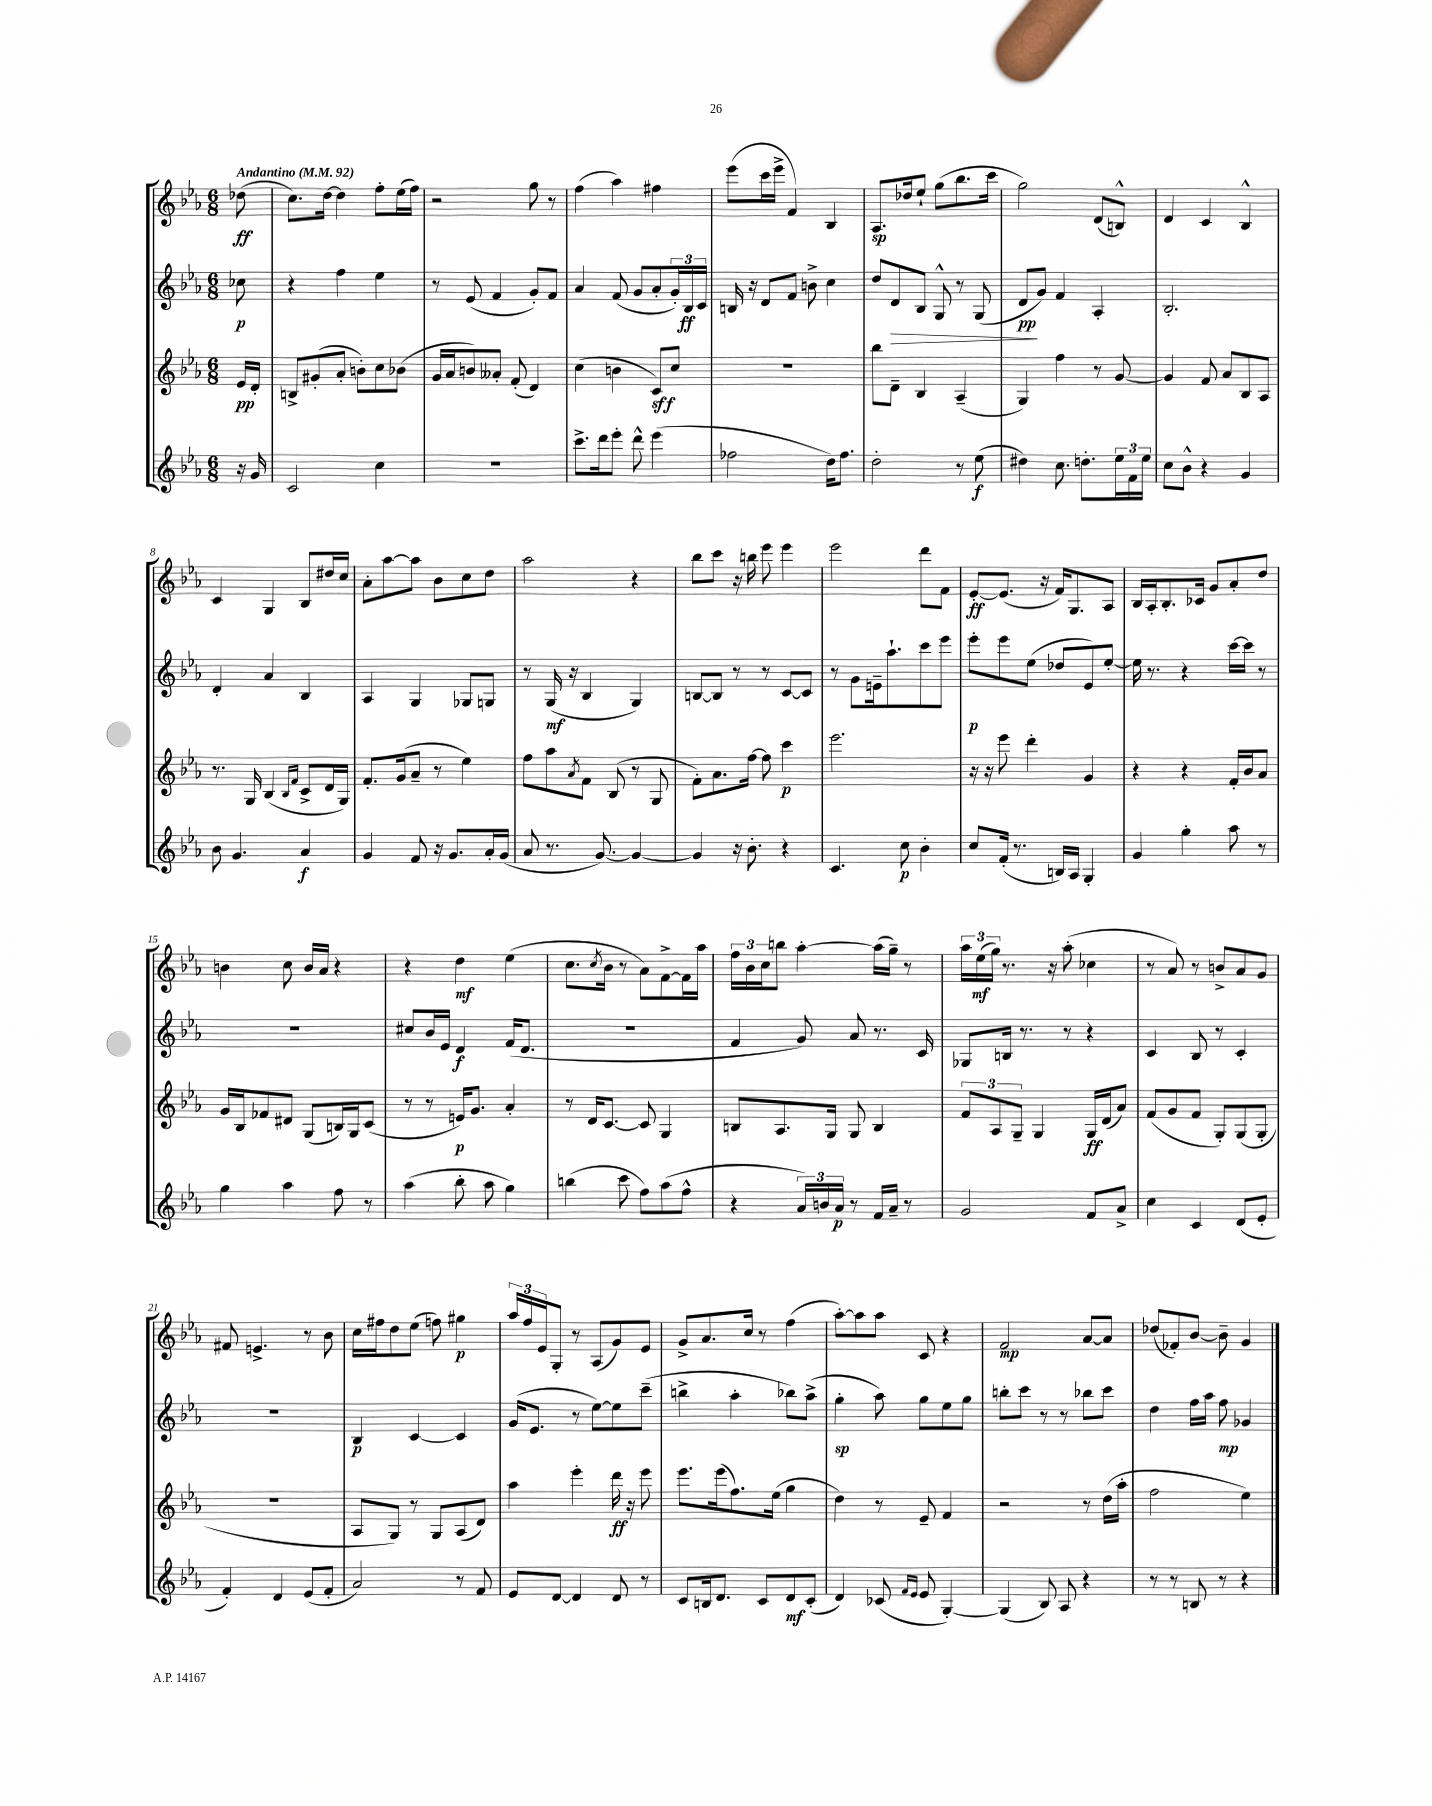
<<
\new StaffGroup <<
\new Staff = "s0" {
    \clef treble \key ees \major \numericTimeSignature \time 6/8 \partial 8 \tempo "Andantino" 4 = 92
    des''8\ff( |
    c''8.) d''16~ d''4 f''8-. ees''16( f''16) |
    r2 g''8 r8 |
    f''4( aes''4) fis''4 |
    ees'''8( c'''16 ees'''16-> f'4) bes4 |
    aes8.\sp des''16 ees''8-! g''8( bes''8. c'''16 |
    g''2) d'8( b8-^) |
    d'4 c'4 bes4-^ |
    c'4 g4 bes8 dis''16 c''16 |
    aes'8-. aes''8~ aes''8 bes'8 c''8 d''8 |
    aes''2 r4 |
    bes''8 c'''8 r16 b''16 ees'''8 ees'''4 |
    ees'''2 d'''8 f'8 |
    ees'8~-.\ff ees'8.( r16 f'16) g8. aes8 |
    bes16 aes16-. bes8.-. ces'16 g'8 aes'8-. d''8 |
    b'4 c''8 b'16 aes'16 r4 |
    r4 d''4\mf ees''4( |
    c''8. \acciaccatura { c''8 } bes'16 r8 aes'8) f'8~-> f'16 aes''16 |
    \tuplet 3/2 { f''16 bes'16 c''16 } b''8 aes''4~-. aes''16( g''16--) r8 |
    \tuplet 3/2 { aes''16 ees''16\mf( g''16) } r8. r16 aes''8-.( ces''4 |
    r8 aes'8) r8 b'8-> aes'8 g'8 |
    fis'8 e'4.-> r8 bes'8 |
    c''16 fis''16 d''8 ees''8( f''8) gis''4\p |
    \tuplet 3/2 { aes''16 f''16 ees'16 } g8-. r8 aes8( g'8) ees'8 |
    g'8-> aes'8. c''16 r8 f''4( |
    aes''8~-.) aes''8 aes''8 c'8 r4 |
    f'2\mp aes'8~ aes'8 |
    des''8( fes'8-.) bes'8~ bes'8-- g'4 \bar "|." |
}
\new Staff = "s1" {
    \clef treble \key ees \major \numericTimeSignature \time 6/8 \partial 8
    ces''8\p |
    r4 f''4 ees''4 |
    r8 ees'8( f'4 g'8-.) f'8 |
    aes'4 f'8( g'8 aes'8-. \tuplet 3/2 { g'16-.) bes16\ff c'16 } |
    b16 r16 d'8 f'8 b'8-> c''4 |
    d''8 d'8\> bes8 g8-^ r8 g8( |
    d'8\pp\! g'8) f'4 aes4-. |
    bes2.-. |
    d'4-. aes'4 bes4 |
    aes4 g4 ges8 g8 |
    r8 g16\mf( r16 bes4 g4) |
    b8~ b8 r8 r8 c'8~ c'8 |
    r8 g'8 e'16-- aes''8.-! c'''8 ees'''8 |
    ees'''8-.\p ees'''8 ees''8( des''8 ees'8) ees''8~-. |
    ees''16 r8. r4 c'''16~ c'''16 r8 |
    R2. |
    cis''8 bes'16 ees'16 d'4\f f'16( d'8. |
    R2. |
    f'4 g'8) aes'8 r8. c'16 |
    ges8 b16 r8. r8 r4 |
    c'4 bes8 r8 c'4-. |
    R2. |
    bes4\p c'4~ c'4 |
    g'16( ees'8. r8 ees''8~) ees''8 c'''8--( |
    b''4-> aes''4-. bes''8) aes''8->( |
    g''4-.\sp aes''8) g''8 ees''8 g''8 |
    b''8-. c'''8 r8 r8 bes''8 c'''8 |
    d''4 f''16 aes''16 f''8\mp ges'4 \bar "|." |
}
\new Staff = "s2" {
    \clef treble \key ees \major \numericTimeSignature \time 6/8 \partial 8
    ees'16\pp d'16-. |
    b8-> gis'8-.( aes'8-. b'8-.) c''8 bes'8( |
    g'16 aes'16 b'8) aeses'8-. f'8-.( d'4) |
    c''4( b'4 c'8\sff) c''8 |
    R2. |
    bes''8 d'8-- bes4 aes4--( |
    g4) f''4 r8 g'8~ |
    g'4 f'8 aes'8 bes8 aes8 |
    r8. g16 bes4( \grace { bes16 f'16 } c'8-> d'16 g16) |
    f'8.-. g'16( aes'8-- r8 ees''4) |
    f''8 aes''8 \acciaccatura { aes'8 } f'8 bes8( r8 g8 |
    f'8-.) aes'8. f''16~ f''8 c'''4\p |
    ees'''2. |
    r16 r16 ees'''8 d'''4-. g'4 |
    r4 r4 f'16-. bes'16 aes'8 |
    g'16 bes16 fes'8 dis'8 g8( b16) g16 c'8( |
    r8 r8 e'16\p) g'8. aes'4-. |
    r8 d'16 c'8.~ c'8 g4 |
    b8 aes8. g16 g8 b4 |
    \tuplet 3/2 { f'8 aes8 g8-- } g4 g16\ff d'16( aes'8) |
    f'8( g'8 f'8 g8-.) g8( g8-. |
    R2. |
    aes8 g8) r8 g8 aes8( d'8) |
    aes''4 ees'''4-. d'''16\ff r16 ees'''8 |
    ees'''8. ees'''16( f''8.) ees''16( g''4 |
    d''4) r8 ees'8-- f'4 |
    r2 r8 d''16( aes''16-. |
    f''2 ees''4) \bar "|." |
}
\new Staff = "s3" {
    \clef treble \key ees \major \numericTimeSignature \time 6/8 \partial 8
    r16 g'16 |
    c'2 c''4 |
    R2. |
    c'''8.-> d'''16 ees'''8-. d'''8-^ ees'''4( |
    fes''2 d''16) fes''8. |
    d''2-. r8 ees''8\f( |
    dis''4) c''8. d''8.-. \tuplet 3/2 { ees''16 f'16 ees''16 } |
    c''8 bes'8-^ r4 g'4 |
    bes'8 g'4. aes'4\f |
    g'4 f'8 r16 g'8. aes'16-. g'16( |
    aes'8 r8. g'8.~) g'4~ |
    g'4 r16 bes'8.-. r4 |
    c'4. c''8\p bes'4-. |
    c''8 f'16-.( r8. b16) aes16 g4-. |
    g'4 g''4-. aes''8 r8 |
    g''4 aes''4 f''8 r8 |
    aes''4( bes''8-. aes''8 g''4) |
    b''4( c'''8 f''8) aes''8( f''8-^ |
    r4 \tuplet 3/2 { aes'16) b'16 aes'16\p } r8 f'16 aes'16-- r8 |
    g'2 f'8 aes'8-> |
    c''4 c'4 d'8( ees'8-. |
    f'4-.) d'4 ees'8( f'8-. |
    aes'2) r8 f'8 |
    ees'8 d'8~ d'4 d'8 r8 |
    c'8 b16 d'8. c'8 d'8\mf c'8-.( |
    d'4) ces'8( \grace { f'16 ees'16 } ees'8 g4~-.) |
    g4( bes8) aes8 r4 |
    r8 r8 b8 r8 r4 \bar "|." |
}
>>
>>
